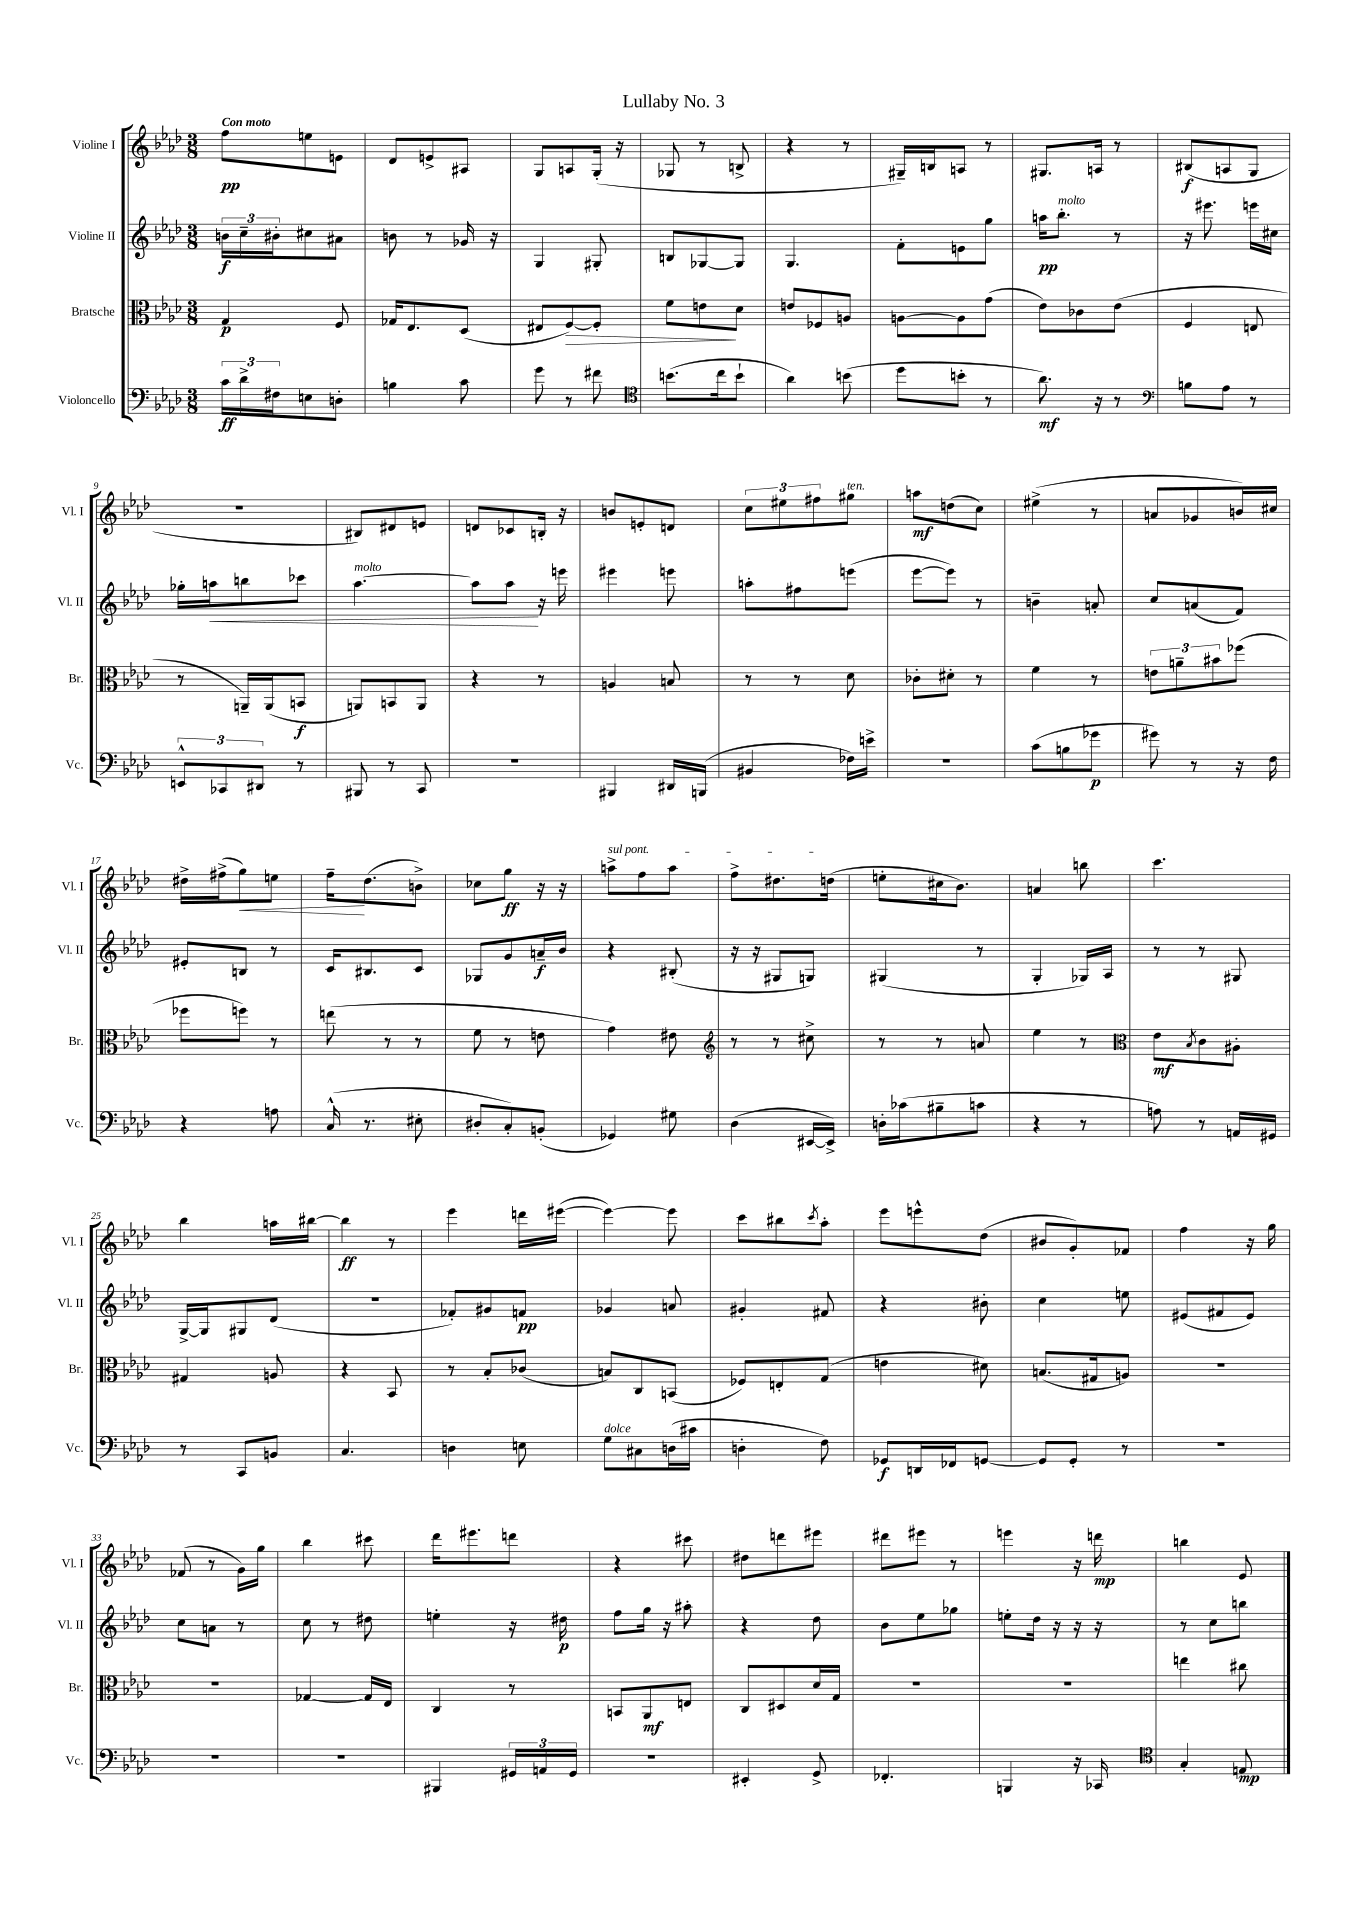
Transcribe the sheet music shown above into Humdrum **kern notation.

**kern	**dynam	**kern	**dynam	**kern	**dynam	**kern	**dynam
*part4	*part4	*part3	*part3	*part2	*part2	*part1	*part1
*staff4	*staff4	*staff3	*staff3	*staff2	*staff2	*staff1	*staff1
*I"Violoncello	*	*I"Bratsche	*	*I"Violine II	*	*I"Violine I	*
*I'Vc.	*	*I'Br.	*	*I'Vl. II	*	*I'Vl. I	*
*clefF4	*	*clefC3	*	*clefG2	*	*clefG2	*
*k[b-e-a-d-]	*	*k[b-e-a-d-]	*	*k[b-e-a-d-]	*	*k[b-e-a-d-]	*
*M3/8	*	*M3/8	*	*M3/8	*	*M3/8	*
=1	=1	=1	=1	=1	=1	=1	=1
!	!	!	!	!	!	!LO:TX:a:B:t=Con moto	!
24c\LL	ff	4G/	p	24bn\LL	f	8ff\L	pp
24d-^\	.	.	.	24cc~\	.	.	.
24F#X\J	.	.	.	24b#X'\J	.	.	.
8En\	.	.	.	8cc#X\	.	8een\	.
8Dn'\J	.	8F/	.	8a#X\J	.	8en\J	.
=2	=2	=2	=2	=2	=2	=2	=2
4Bn\	.	16G-X/KL	.	8bn\	.	8d-/L	.
.	.	8.E-/	.	.	.	.	.
.	.	.	.	8r	.	8en^/	.
8c\	.	(8D-/J	.	16g-X/	.	8A#X/J	.
.	.	.	.	16r	.	.	.
=3	=3	=3	=3	=3	=3	=3	=3
8g\	.	8E#X/L	.	4G/	.	8G/L	.
!	!	!	!LO:HP:b	!	!	!	!
8r	.	[8F/)	>	.	.	8An/	.
8f#X\	.	8F'/J]	.	8G#X'/	.	(16G'/Jk	.
.	.	.	.	.	.	16r	.
=4	=4	=4	=4	=4	=4	=4	=4
*clefC4	*	*	*	*	*	*	*
(8.bn\L	.	8f\L	.	8Bn/L	.	8G-X/	.
.	.	8en\	.	[8G-X/	.	8r	.
16cc\k	.	.	.	.	.	.	.
8b`\J	.	8d-\J	]	8G-/J]	.	8Bn^/	.
=5	=5	=5	=5	=5	=5	=5	=5
4a-\)	.	8en/L	.	4.G/	.	4r	.
.	.	8F-X/	.	.	.	.	.
(8bn\	.	8An/J	.	.	.	8r	.
=6	=6	=6	=6	=6	=6	=6	=6
8dd-\L	.	[8An\L	.	8f'\L	.	16G#X~/LL)	.
.	.	.	.	.	.	16Bn/J	.
8bn'\J	.	8A\]	.	8en\	.	8An/J	.
8r	.	(8g\J	.	8gg\J	.	8r	.
=7	=7	=7	=7	=7	=7	=7	=7
8.a-\)	mf	8e-\L)	.	16aan\KL	pp	8.G#X/L	.
!	!	!	!	!LO:TX:a:i:t=molto	!	!	!
.	.	.	.	8.bb-'\J	.	.	.
.	.	8c-X\	.	.	.	.	.
16r	.	.	.	.	.	16An/Jk	.
8r	.	(8e-\J	.	8r	.	8r	.
=8	=8	=8	=8	=8	=8	=8	=8
*clefF4	*	*	*	*	*	*	*
8Bn\L	.	4F/	.	16r	.	(8B#X/L	f
.	.	.	.	8.eee#X\	.	.	.
8A-\J	.	.	.	.	.	8An/	.
8r	.	8En/	.	16eeen\LL	.	8G/J	.
.	.	.	.	16cc#X\JJ	.	.	.
!!LO:LB:g=z
=9	=9	=9	=9	=9	=9	=9	=9
12EEn^^/L	.	8r	.	16gg-X'\LL	.	4.r	.
!	!	!	!	!	!LO:HP:b	!	!
.	.	.	.	16aan\J	<	.	.
12CC-X/	.	.	.	.	.	.	.
.	.	16AAn~/LL)	.	8bbn\	.	.	.
12DD#X/J	.	.	.	.	.	.	.
.	.	(16AA/J	.	.	.	.	.
8r	.	8BBn/J	f	8ccc-X\J	.	.	.
=10	=10	=10	=10	=10	=10	=10	=10
!	!	!	!	!LO:TX:a:i:t=molto	!	!	!
8BBB#X/	.	8AAn/L)	.	[4.aa-\	.	8B#X/L)	.
8r	.	8BBn/	.	.	.	8d#X/	.
8CC/	.	8AA/J	.	.	.	8en/J	.
=11	=11	=11	=11	=11	=11	=11	=11
4.r	.	4r	.	8aa-\L]	.	8dn/L	.
.	.	.	.	8aa-\J	.	8c-X/	.
.	.	8r	.	16r	[	16Bn'/Jk	.
.	.	.	.	16eeen\	.	16r	.
=12	=12	=12	=12	=12	=12	=12	=12
4BBB#X/	.	4An/	.	4eee#X\	.	8bn/L	.
.	.	.	.	.	.	8en'/	.
16DD#X/LL	.	8Bn/	.	8eeen\	.	8dn/J	.
(16BBBn/JJ	.	.	.	.	.	.	.
=13	=13	=13	=13	=13	=13	=13	=13
4BB#X/	.	8r	.	8aan'\L	.	12cc\L	.
.	.	.	.	.	.	12ee#X\	.
.	.	8r	.	8ff#X\	.	.	.
.	.	.	.	.	.	12ff#X\	.
!	!	!	!	!	!	!LO:TX:a:i:t=ten.	!
16F-X\LL)	.	8d-\	.	(8eeen\J	.	8gg#X\J	.
16en^\JJ	.	.	.	.	.	.	.
=14	=14	=14	=14	=14	=14	=14	=14
4.r	.	8c-X'\L	.	[8eee-\L	.	8aan\L	mf
.	.	8d#X'\J	.	8eee-\J])	.	(8ddn\	.
.	.	8r	.	8r	.	8cc\J)	.
=15	=15	=15	=15	=15	=15	=15	=15
(8c\L	.	4f\	.	4bn~\	.	(4ee#X^\	.
8Bn\	.	.	.	.	.	.	.
8g-X\J	p	8r	.	8an'/	.	8r	.
=16	=16	=16	=16	=16	=16	=16	=16
8g#X\)	.	12en\L	.	8cc/L	.	8an/L	.
.	.	12an~\	.	.	.	.	.
8r	.	.	.	(8an/	.	8g-X/	.
.	.	12b#X\	.	.	.	.	.
16r	.	(8ff-X\J	.	8f/J)	.	16bn/L)	.
16F\	.	.	.	.	.	16cc#X/JJ	.
!!LO:LB:g=z
=17	=17	=17	=17	=17	=17	=17	=17
4r	.	8ff-X\L	.	8e#X'/L	.	16dd#X^\LL	.
.	.	.	.	.	.	(16ff#X^\J	.
!	!	!	!	!	!	!	!LO:HP:b
.	.	8ffn\J)	.	8Bn/J	.	8gg\)	<
8An\	.	8r	.	8r	.	8een\J	.
=18	=18	=18	=18	=18	=18	=18	=18
(16C^^/	.	(8een\	.	16c/KL	.	16ff~\KL	.
8.r	.	.	.	8.B#X/	.	(8.dd-\	[
.	.	8r	.	.	.	.	.
8E#X'\	.	8r	.	8c/J	.	8bn^\J)	.
=19	=19	=19	=19	=19	=19	=19	=19
8D#X'/L	.	8f\	.	8G-X/L	.	8cc-X\L	.
8C'/)	.	8r	.	8g/	.	8gg\J	ff
(8BBn'/J	.	8en\	.	16an~/L	f	16r	.
.	.	.	.	16b-/JJ	.	16r	.
=20	=20	=20	=20	=20	=20	=20	=20
!	!	!	!	!	!	!LO:TX:a:i:t=sul pont.	!
4GG-X/)	.	4g\)	.	4r	.	8aan^\L	.
.	.	.	.	.	.	8ff\	.
8G#X\	.	8e#X\	.	(8B#X'/	.	8aa\J	.
=21	=21	=21	=21	=21	=21	=21	=21
*	*	*clefG2	*	*	*	*	*
(4D-\	.	8r	.	16r	.	8ff^\L	.
.	.	.	.	16r	.	.	.
.	.	8r	.	8G#X/L	.	8.dd#X\	.
[16EE#X/LL	.	8cc#X^\	.	8Gn/J)	.	.	.
16EE#^/JJ])	.	.	.	.	.	(16ddn\Jk	.
=22	=22	=22	=22	=22	=22	=22	=22
16Dn'\LL	.	8r	.	(4G#X/	.	8een'\L	.
(16c-X\J	.	.	.	.	.	.	.
8B#X~\	.	8r	.	.	.	16cc#X\k	.
.	.	.	.	.	.	8.b-\J)	.
8cn\J	.	8an/	.	8r	.	.	.
=23	=23	=23	=23	=23	=23	=23	=23
4r	.	4ee-\	.	4G'/	.	4an/	.
8r	.	8r	.	16G-X/LL)	.	8bbn\	.
.	.	.	.	16A-/JJ	.	.	.
=24	=24	=24	=24	=24	=24	=24	=24
*	*	*clefC3	*	*	*	*	*
8An\)	.	8e-\L	mf	8r	.	4.ccc\	.
.	.	8qB-/	.	.	.	.	.
8r	.	8c\	.	8r	.	.	.
16AAn/LL	.	8A#X'\J	.	8G#X/	.	.	.
16GG#X/JJ	.	.	.	.	.	.	.
!!LO:LB:g=z
=25	=25	=25	=25	=25	=25	=25	=25
8r	.	4G#X/	.	[16G^/LL	.	4bb-\	.
.	.	.	.	16G/J]	.	.	.
8CC/L	.	.	.	8G#X/	.	.	.
8BBn/J	.	8An/	.	(8d-/J	.	16aan\LL	.
.	.	.	.	.	.	[16bb#X\JJ	.
=26	=26	=26	=26	=26	=26	=26	=26
4.C/	.	4r	.	4.r	.	4bb#\]	ff
.	.	8BB-/	.	.	.	8r	.
=27	=27	=27	=27	=27	=27	=27	=27
4Dn\	.	8r	.	8f-X'/L)	.	4eee-\	.
.	.	8B-'/L	.	8g#X/	.	.	.
8En\	.	(8c-X/J	.	8fn/J	pp	16dddn\LL	.
.	.	.	.	.	.	([16eee#X\JJ	.
=28	=28	=28	=28	=28	=28	=28	=28
!LO:TX:a:i:t=dolce	!	!	!	!	!	!	!
8G\L	.	8Bn/L)	.	4g-X/	.	4eee#\_)	.
8C#X\	.	8C/	.	.	.	.	.
(16Dn\L	.	(8BBn/J	.	8an/	.	8eee#\]	.
16c#X\JJ	.	.	.	.	.	.	.
=29	=29	=29	=29	=29	=29	=29	=29
4Dn'\	.	8F-X/L)	.	4g#X'/	.	8ccc\L	.
.	.	8En'/	.	.	.	8bb#X\	.
.	.	.	.	.	.	8qccc/	.
8F\)	.	(8G/J	.	8f#X/	.	8aa-'\J	.
=30	=30	=30	=30	=30	=30	=30	=30
8GG-X/L	f	4en\	.	4r	.	8eee-\L	.
16DDn/L	.	.	.	.	.	8eeen^^\	.
16FF-X/J	.	.	.	.	.	.	.
[8GGn/J	.	8d#X\)	.	8b#X'\	.	(8dd-\J	.
=31	=31	=31	=31	=31	=31	=31	=31
8GG/L]	.	(8.Bn/L	.	4cc\	.	8b#X/L	.
8GG'/J	.	.	.	.	.	8g'/)	.
.	.	16G#X/k	.	.	.	.	.
8r	.	8An/J)	.	8een\	.	8f-X/J	.
=32	=32	=32	=32	=32	=32	=32	=32
4.r	.	4.r	.	(8e#X/L	.	4ff\	.
.	.	.	.	8f#X/	.	.	.
.	.	.	.	8e#/J)	.	16r	.
.	.	.	.	.	.	16gg\	.
!!LO:LB:g=z
=33	=33	=33	=33	=33	=33	=33	=33
4.r	.	4.r	.	8cc\L	.	(8f-X/	.
.	.	.	.	8an\J	.	8r	.
.	.	.	.	8r	.	16g\LL)	.
.	.	.	.	.	.	16gg\JJ	.
=34	=34	=34	=34	=34	=34	=34	=34
4.r	.	[4G-X/	.	8cc\	.	4bb-\	.
.	.	.	.	8r	.	.	.
.	.	16G-/LL]	.	8dd#X\	.	8ccc#X\	.
.	.	16E-/JJ	.	.	.	.	.
=35	=35	=35	=35	=35	=35	=35	=35
4BBB#X/	.	4C/	.	4een'\	.	16ddd-\KL	.
.	.	.	.	.	.	8.eee#X\	.
24GG#X/LL	.	8r	.	16r	.	8dddn\J	.
24AAn/	.	.	.	.	.	.	.
.	.	.	.	16dd#X\	p	.	.
24GG#/JJ	.	.	.	.	.	.	.
=36	=36	=36	=36	=36	=36	=36	=36
4.r	.	8BBn/L	.	8ff\L	.	4r	.
.	.	8AA-/	mf	16gg\Jk	.	.	.
.	.	.	.	16r	.	.	.
.	.	8En/J	.	8aa#X'\	.	8ccc#X\	.
=37	=37	=37	=37	=37	=37	=37	=37
4EE#X'/	.	8C/L	.	4r	.	8dd#X\L	.
.	.	8D#X/	.	.	.	8dddn\	.
8GG^/	.	16d-/L	.	8dd-\	.	8eee#X\J	.
.	.	16G/JJ	.	.	.	.	.
=38	=38	=38	=38	=38	=38	=38	=38
4.FF-X'/	.	4.r	.	8b-\L	.	8ddd#X\L	.
.	.	.	.	8ee-\	.	8eee#X\J	.
.	.	.	.	8gg-X\J	.	8r	.
=39	=39	=39	=39	=39	=39	=39	=39
4BBBn/	.	4.r	.	8een'\L	.	4eeen\	.
.	.	.	.	16dd-\Jk	.	.	.
.	.	.	.	16r	.	.	.
16r	.	.	.	16r	.	16r	.
16CC-X/	.	.	.	16r	.	16dddn\	mp
=40	=40	=40	=40	=40	=40	=40	=40
*clefC4	*	*	*	*	*	*	*
4G'/	.	4een\	.	8r	.	4bbn\	.
.	.	.	.	8cc\L	.	.	.
8En/	mp	8cc#X\	.	8bbn\J	.	8e-/	.
==	==	==	==	==	==	==	==
*-	*-	*-	*-	*-	*-	*-	*-
